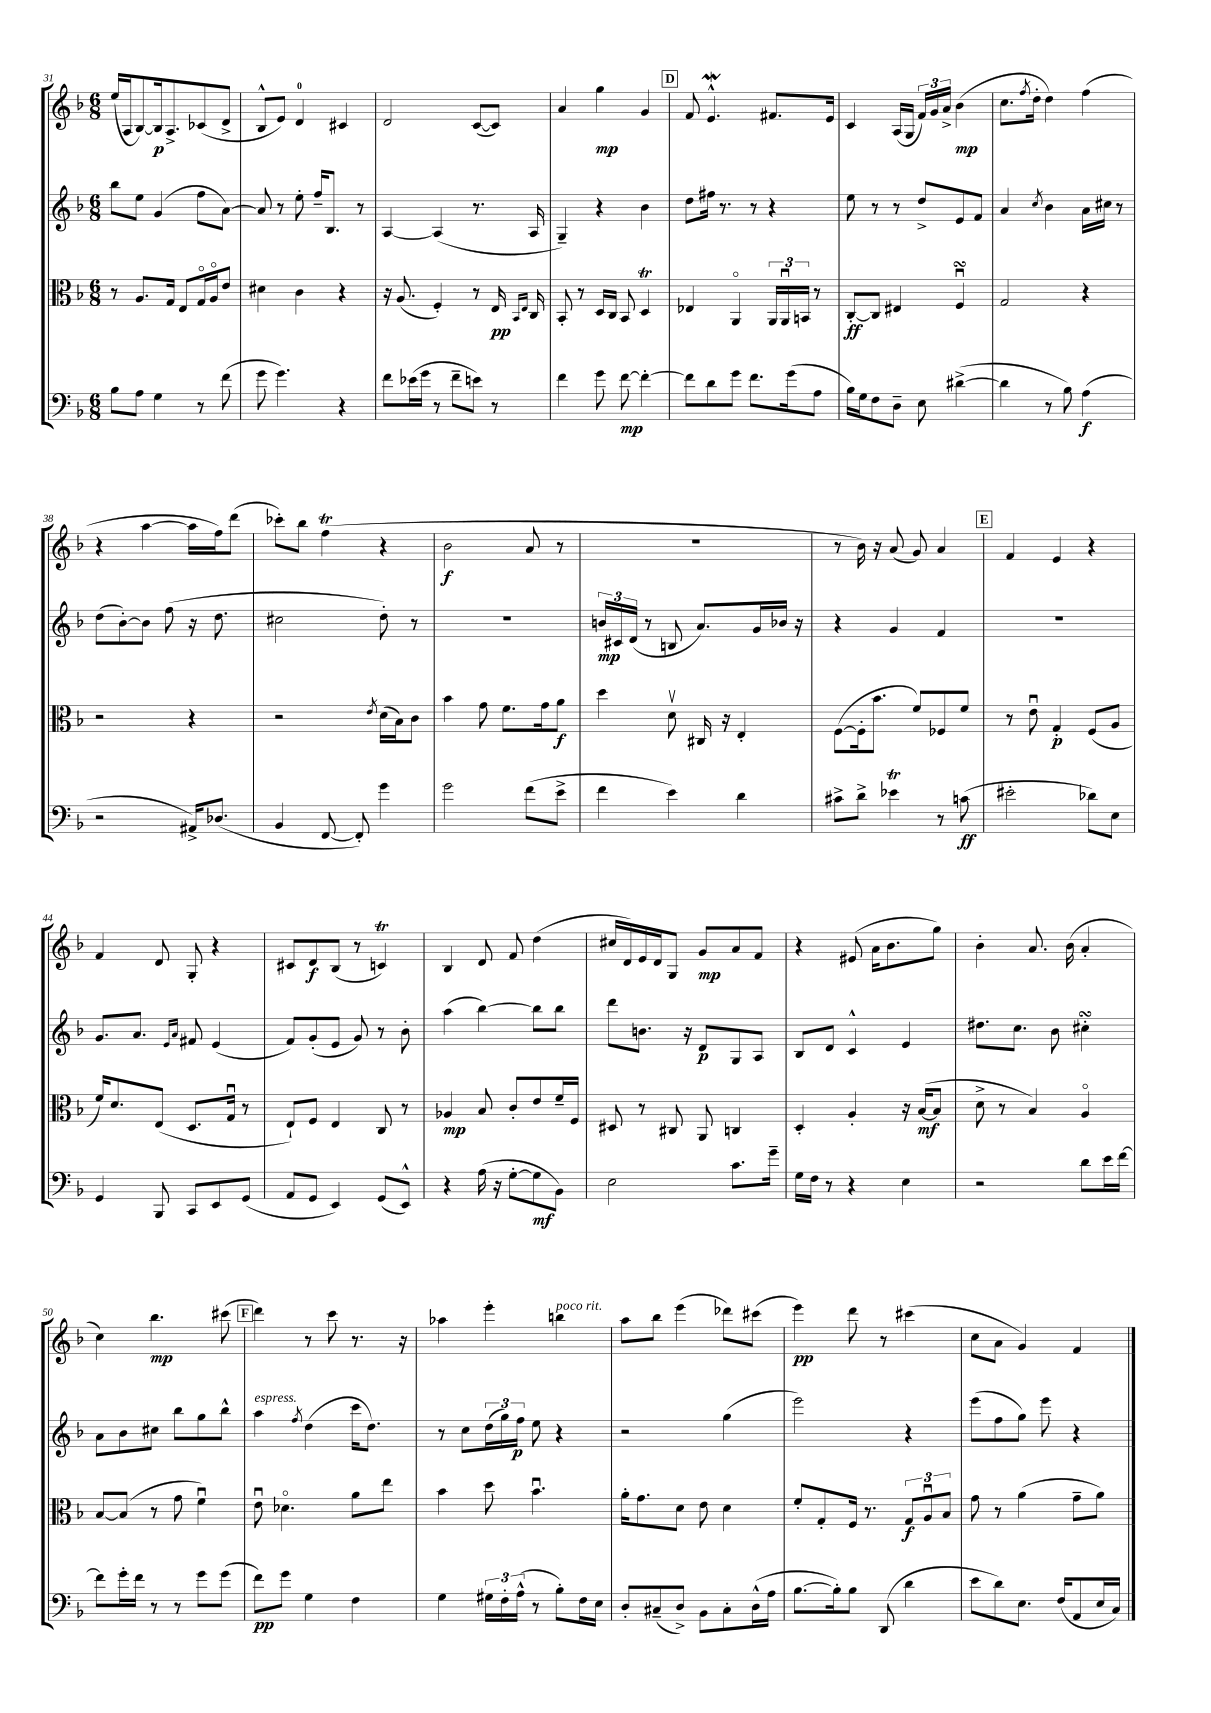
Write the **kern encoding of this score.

**kern	**kern	**kern	**kern
*staff4	*staff3	*staff2	*staff1
*clefF4	*clefC3	*clefG2	*clefG2
*k[b-]	*k[b-]	*k[b-]	*k[b-]
*M6/8	*M6/8	*M6/8	*M6/8
8B-	8r	8bb-	(16ee
.	.	.	16A
8A	8.A	8ee	[8B-)
4G	.	(4g	16B-]
.	16G	.	8.A^
.	8E	.	.
8r	16Go	8ff	(8c-
.	16Ao	.	.
(8f	8e	[8a)	8d^
=	=	=	=
8g	4d#	8a]	8B-^^
4.g)	.	8r	8e)
.	4c	8ee'	4d
.	.	16ff~	.
.	.	8.B-	.
4r	4r	.	4c#
.	.	8r	.
=	=	=	=
8f	16r	[4A	2d
.	(8.A	.	.
(16e-	.	.	.
16g	.	.	.
8r	4F')	(4A]	.
8f~	.	.	.
8e)	8r	8.r	([8c
8r	16E	.	8c])
.	16qqBB-	.	.
.	16qqE	.	.
.	16C	16A	.
=	=	=	=
4f	8BB-'	4G~)	4a
.	8r	.	.
8g	16D	4r	4gg
.	16C	.	.
[8f	8BB-	.	.
4f'_	4D	4b-	4g
=	=	=	=
8f]	4E-	8dd	8f
8d	.	16ff#	4.e^^
.	.	8.r	.
8g	4AAo	.	.
8.f	.	8r	.
.	24AA	4r	8.f#
.	24AAu	.	.
(16g	.	.	.
.	24BB	.	.
8A	8r	.	.
.	.	.	16e
=	=	=	=
16B-)	[8C'	8ee	4c
16G	.	.	.
8F	8C]	8r	.
8D~	4E#	8r	(16A
.	.	.	16G
8E	.	8dd^	24f)
.	.	.	24g
.	.	.	24a^
([4d#^	4Fu	8e	(4b-
.	.	8f	.
=	=	=	=
4d#]	2G	4a	8.cc
.	.	.	8qff
.	.	.	16dd'
.	.	8qcc	.
8r	.	4b-	4dd)
8B-)	.	.	.
(4A	4r	16a	(4ff
.	.	16cc#	.
.	.	8r	.
=	=	=	=
2r	2r	(8dd	4r
.	.	[8b-')	.
.	.	8b-]	[4aa
.	.	(8ff	.
16AA#^)	4r	16r	16aa]
(8.D-	.	8.dd	16ff)
.	.	.	(8ddd
=	=	=	=
4BB-	2r	2cc#	8ccc-')
.	.	.	8bb-
[8FF	.	.	(4ff
8FF'])	.	.	.
.	8qe	.	.
4g	(16d	8dd')	4r
.	16B-)	.	.
.	8c	8r	.
=	=	=	=
2g	4b-	2.r	2b-
.	8g	.	.
.	8.f	.	.
(8f	.	.	8a
.	16g	.	.
8e^	8a	.	8r
=	=	=	=
4f	4dd	24b	2.r
.	.	24c#	.
.	.	(24d	.
.	.	8r	.
4e)	8dv	8B	.
.	16C#	8.a)	.
.	16r	.	.
4d	4E'	.	.
.	.	16g	.
.	.	16b-	.
.	.	16r	.
=	=	=	=
8c#^	([8F	4r	8r
8d^	16F']	.	16b-)
.	8.b-	.	16r
4e-	.	4g	(8a
.	8f)	.	8g)
8r	8F-	4f	4a
(8c	8f	.	.
=	=	=	=
2e#'	8r	2.r	4f
.	8eu	.	.
.	4G'	.	4e
8d-)	(8F	.	4r
8E	8A	.	.
=	=	=	=
4GG	16f)	8.g	4f
.	8.d	.	.
.	.	8.a	.
8BBB-	(8E	.	8d
.	.	16qqe	.
.	.	16qqa	.
8CC	8.D	8f#	8G'
8EE	.	(4e	4r
.	16Gu	.	.
(8GG	8r	.	.
=	=	=	=
8AA	8E`)	8f)	8c#
8GG	8F	(8g'	8d
4EE)	4E	8e	(8B-
.	.	8g)	8r
(8GG	8C	8r	4c)
8EE^^)	8r	8b-'	.
=	=	=	=
4r	4A-	(4aa	4B-
(16A	8B-	[4bb-)	8d
16r	.	.	.
[8G'	8c'	.	8f
8G]	8e	8bb-]	(4dd
8BB-)	16f~	8bb-	.
.	16F	.	.
=	=	=	=
2E	8D#	8ddd	16cc#
.	.	.	16d)
.	8r	8.b	16e
.	.	.	16d
.	8C#	.	8G
.	.	16r	.
.	8AA	8d	8g
8.c	4C	8G	8a
.	.	8A	8f
16g~	.	.	.
=	=	=	=
16G	4D'	8B-	4r
16F	.	.	.
8r	.	8d	.
4r	4A'	4c^^	(8e#
.	.	.	16a
.	.	.	8.b-
4E	16r	4e	.
.	([16B-	.	.
.	8B-]	.	8gg)
=	=	=	=
2r	8d^	8.dd#	4b-'
.	8r	.	.
.	.	8.cc	.
.	4B-)	.	8.a
.	.	8b-	.
.	.	.	(16b-
8d	4Ao	4cc#'	4a'
16e	.	.	.
[16f	.	.	.
=	=	=	=
8f]	[8B-	8a	4cc)
16g'	(8B-]	8b-	.
16f	.	.	.
8r	8r	8cc#	4.bb-
8r	8g	8bb-	.
8g	4fu)	8gg	.
(8g	.	8bb-^^	(8ccc#
=	=	=	=
8f)	8eu	4aa	4ddd)
8g	4.d-o	.	.
.	.	8qff	.
4G	.	(4dd	8r
.	.	.	8ccc
4F	8a	16ccc	8.r
.	.	8.dd)	.
.	8ee	.	.
.	.	.	16r
=	=	=	=
4G	4b-	8r	4aa-
.	.	8cc	.
24G#	8dd	(24dd	4eee'
24F'	.	24gg)	.
(24A^^	.	24ff	.
8r	4.b-u	8ee	.
8B-')	.	4r	4bb
16F	.	.	.
16E	.	.	.
=	=	=	=
8D'	16a'	2r	8aa
.	8.g	.	.
(8C#~	.	.	8bb-
8D^)	8d	.	(4eee
8BB-	8e	.	.
8C#'	4d	(4gg	8ddd-)
(16D^^	.	.	(8ccc#
16A	.	.	.
=	=	=	=
[8.B-	8f'	2eee)	4eee)
.	8G'	.	.
16B-'])	.	.	.
8B-	16F	.	8ddd
.	8.r	.	.
(8DD	.	.	8r
4d	12G	4r	(4ccc#
.	12Au	.	.
.	12B-	.	.
=	=	=	=
8e	8g	(8eee	8cc
8d)	8r	8ff	8a
8.E	(4a	8gg)	4g)
.	.	8eee	.
(16F	.	.	.
8AA	8g~	4r	4f
16E	8a)	.	.
16C)	.	.	.
==	==	==	==
*-	*-	*-	*-
